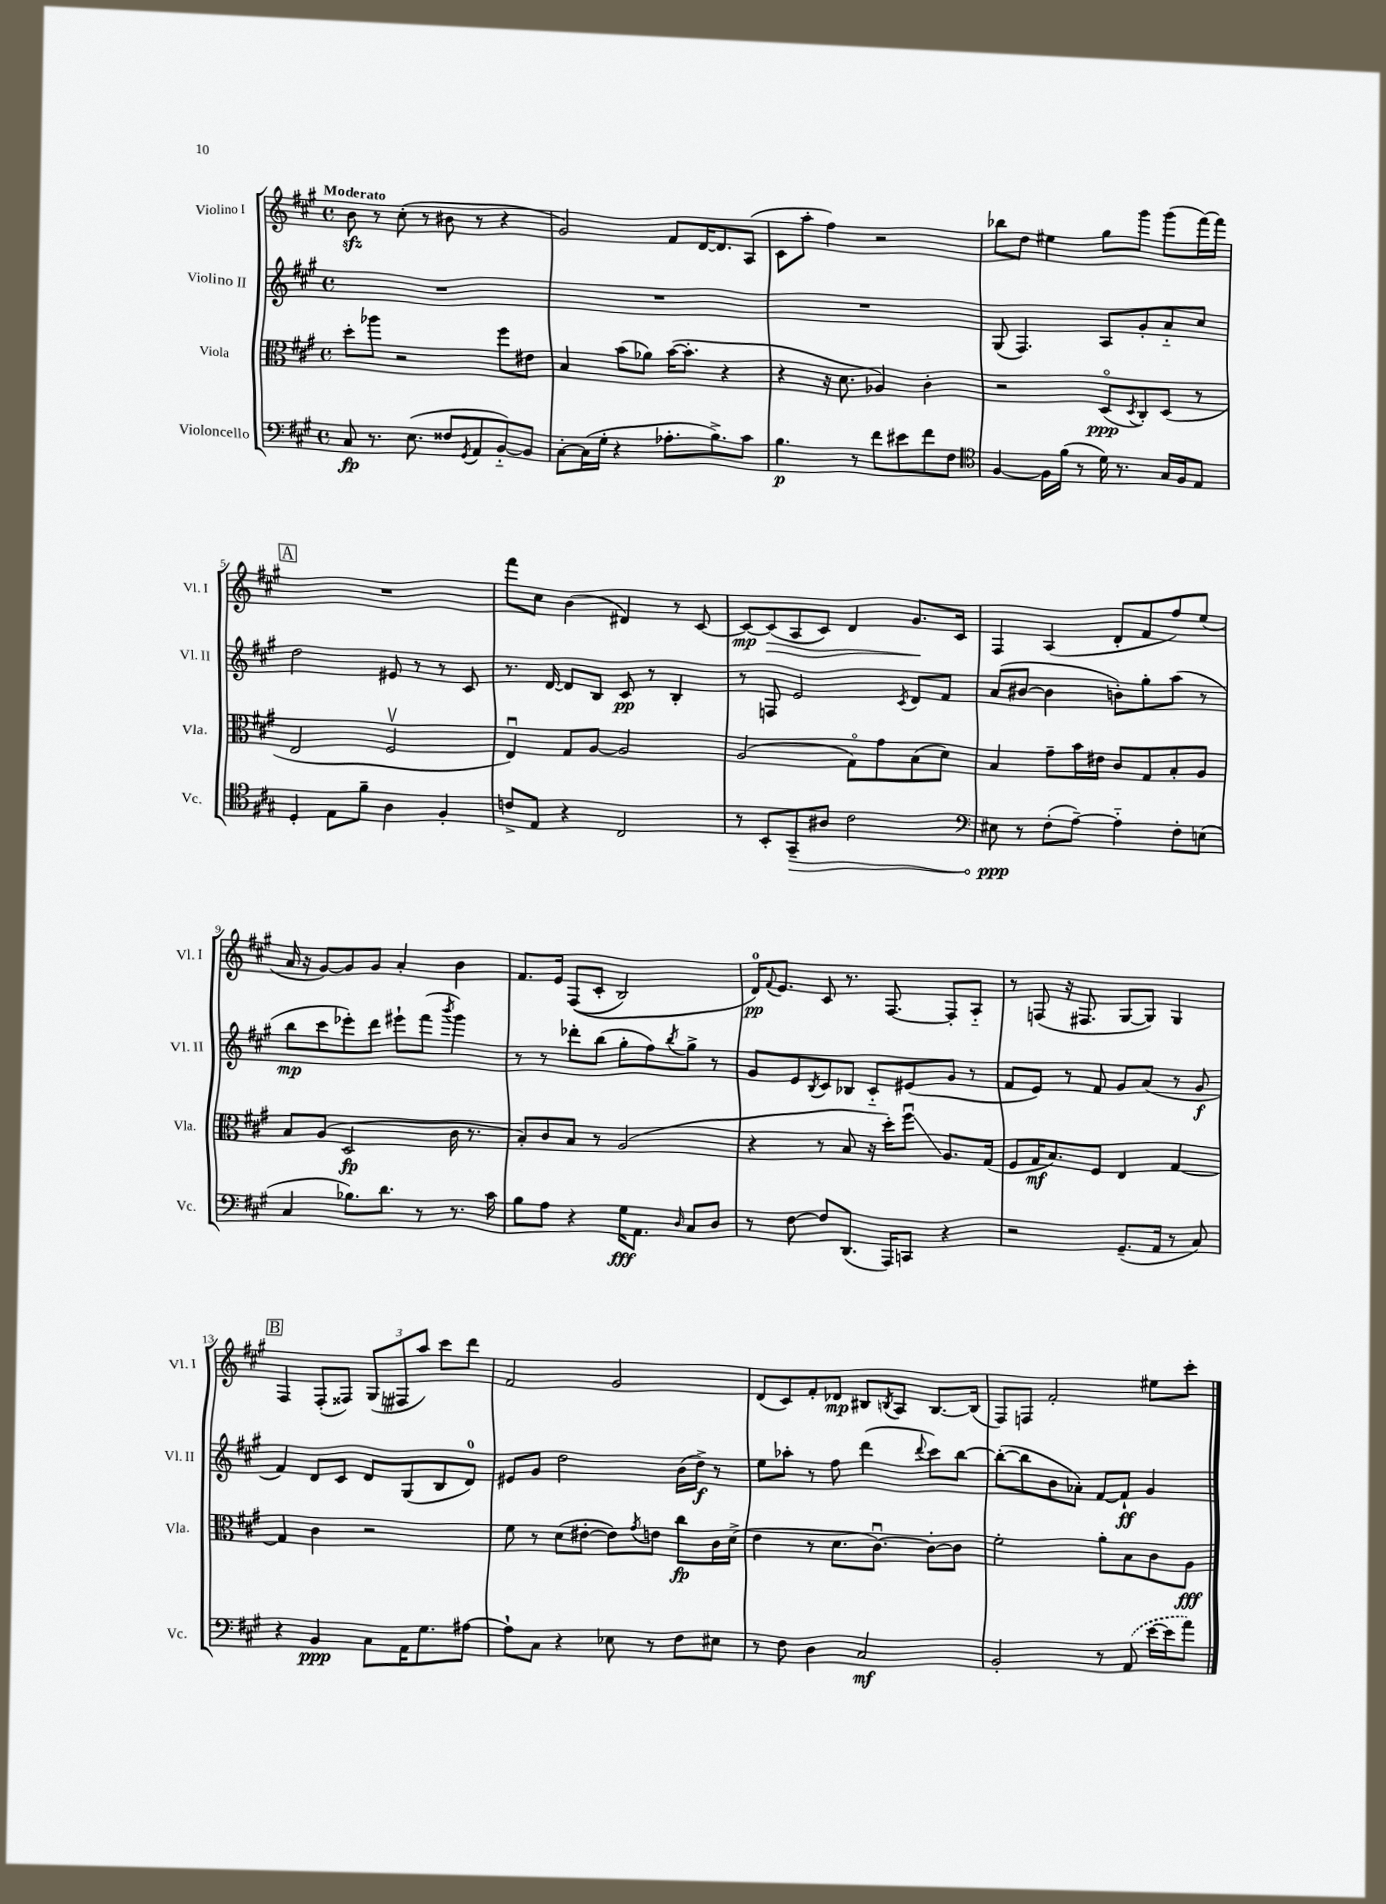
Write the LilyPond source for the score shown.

<<
\new StaffGroup <<
\new Staff = "s0" \with { instrumentName = "Violino I" shortInstrumentName = "Vl. I" } {
    \clef treble \key a \major \defaultTimeSignature \time 4/4 \tempo "Moderato"
    b'8\sfz r8 cis''8-.( r8 bis'8 r8 r4 |
    gis'2) fis'8 d'16~ d'8. a8( |
    cis'8 a''8-. fis''4) r2 |
    bes''8 d''8 eis''4 gis''8 gis'''8 gis'''8( fis'''16~) fis'''16 |
    \mark \markup { \box "A" } R1 |
    fis'''8 cis''8 b'4( dis'4) r8 cis'8~ |
    cis'8~\mp cis'8\>( a8 cis'8) d'4 gis'8.\! cis'16 |
    fis4 a4( d'8-. fis'8 fis''8) e''8( |
    a'16 r16 gis'8~) gis'8 gis'8 a'4-. b'4 |
    fis'8. e'16 fis8(\( cis'8-. b2) |
    d'16-0\pp\) \appoggiatura { fis'8 } e'8. cis'8 r8. fis8.~ fis8-. a8-_ |
    r8 f8( r16 fis8. gis8~ gis8) gis4 |
    \mark \markup { \box "B" } fis4 fis8-.( fisis8) \tuplet 3/2 { gis8( fis8 a''8) } cis'''8 d'''8 |
    fis'2 gis'2 |
    d'8( cis'8) fis'8-. des'8\mp bis8 \acciaccatura { b8 } a8 b8.~ b16( |
    fis8) f8 fis'2-. eis''8 cis'''8-. \bar "|." |
}
\new Staff = "s1" \with { instrumentName = "Violino II" shortInstrumentName = "Vl. II" } {
    \clef treble \key a \major \defaultTimeSignature \time 4/4
    R1 |
    R1 |
    R1 |
    gis8( fis4.) a8 gis'8-. a'8-_ cis''8 |
    \mark \markup { \box "A" } d''2 eis'8 r8 r8 cis'8 |
    r8. d'16~ d'8 b8 cis'8\pp r8 b4-. |
    r8 f8 e'2 \acciaccatura { cis'8 } d'8 fis'8 |
    a'8( bis'8~ bis'4 b'8-.) gis''8-. a''8( r8 |
    b''8\mp cis'''8 ees'''8-.) d'''8 eis'''8-! fis'''8( \acciaccatura { b'''8 } gis'''4) |
    r8 r8 des'''8-. b''8( gis''8-. fis''8) \acciaccatura { b''8 } gis''8-> r8 |
    gis'8 e'8 \acciaccatura { b8 } cis'8 bes8 cis'8-_ eis'8( gis'8 r8 |
    fis'8 e'8) r8 fis'8 gis'8 a'8( r8 gis'8\f |
    \mark \markup { \box "B" } fis'4) d'8 cis'8 d'8 gis8( b8 d'8-0) |
    eis'8 gis'8 d''2 b'16( d''16->\f) r8 |
    e''8 aes''8-. r8 fis''8 d'''4( \appoggiatura { d'''8 } cis'''8) b''8~ |
    b''8~-.( b''8 b'8 aes'8-.) fis'8~ fis'8-!\ff gis'4 \bar "|." |
}
\new Staff = "s2" \with { instrumentName = "Viola" shortInstrumentName = "Vla." } {
    \clef alto \key a \major \defaultTimeSignature \time 4/4
    d''8-. aes''8 r2 fis''8 eis'8 |
    b4 b'8( aes'8) b'16~( b'8.-. r4 |
    r4 r16 d'8. aes4) cis'4-. |
    r2 d8\flageolet\ppp( \acciaccatura { d8 } cis8-.) d8( r8 |
    \mark \markup { \box "A" } e2 fis2\upbow |
    e4\downbow) gis8 a8~ a2 |
    a2( gis8\flageolet) gis'8 b8( d'8) |
    b4 gis'8-- b'16 eis'16 cis'8 gis8 b8-. a8 |
    b8 a8( d2\fp cis'16 r8. |
    b8-.) cis'8 b8 r8 a2( |
    r4 r8 b8 r16 d''16-.) fis''8\downbow\glissando a8. gis16( |
    fis8 gis16\mf b8.) fis8 e4 gis4~ |
    \mark \markup { \box "B" } gis4 cis'4 r2 |
    fis'8 r8 d'8( eis'8~-. eis'8) \acciaccatura { gis'8 } e'8 cis''8\fp cis'16 d'16->( |
    e'4 r8 d'8. cis'8.~\downbow) cis'8~-. cis'8 |
    fis'2-. a'8-. b8 cis'8 a8\fff \bar "|." |
}
\new Staff = "s3" \with { instrumentName = "Violoncello" shortInstrumentName = "Vc." } {
    \clef bass \key a \major \defaultTimeSignature \time 4/4
    cis8\fp r8. e8.( fisis8 \acciaccatura { gis,8 } a,8 b,8~-_) b,8 |
    cis8~-. cis16( gis16-. r4 aes8.-. b8.->) cis'8 |
    b4.\p r8 fis'8 eis'8 fis'8 fis8 |
    \clef tenor fis4~ fis16 fis'16( r8 d'16) r8. gis16 fis16 e8 |
    \mark \markup { \box "A" } d4-. e8 fis'8-- a4 fis4-. |
    c'8-> e8 r4 cis2 |
    r8 b,8-. \once \override Hairpin.circled-tip = ##t gis,8--\> ais8 cis'2 |
    \clef bass eis8\ppp\! r8 fis8-.( a8~--) a4-_ fis8-. e8( |
    cis4 bes8.) d'8. r8 r8. cis'16 |
    b8 a8 r4 gis16\fff a,8. \grace { d16 } cis8 d8 |
    r8 fis8~ fis8 d,8.( a,,16) c,8 r4 |
    r2 gis,8.--( a,16 r8 cis8) |
    \mark \markup { \box "B" } r4 b,4\ppp cis8 a,16 gis8. ais8~ |
    ais8-! cis8 r4 ees8 r8 fis8 eis8 |
    r8 fis8 d4 cis2\mf |
    b,2-. r8 \once \slurDashed a,8( e'16~ e'16 a'8) \bar "|." |
}
>>
>>
